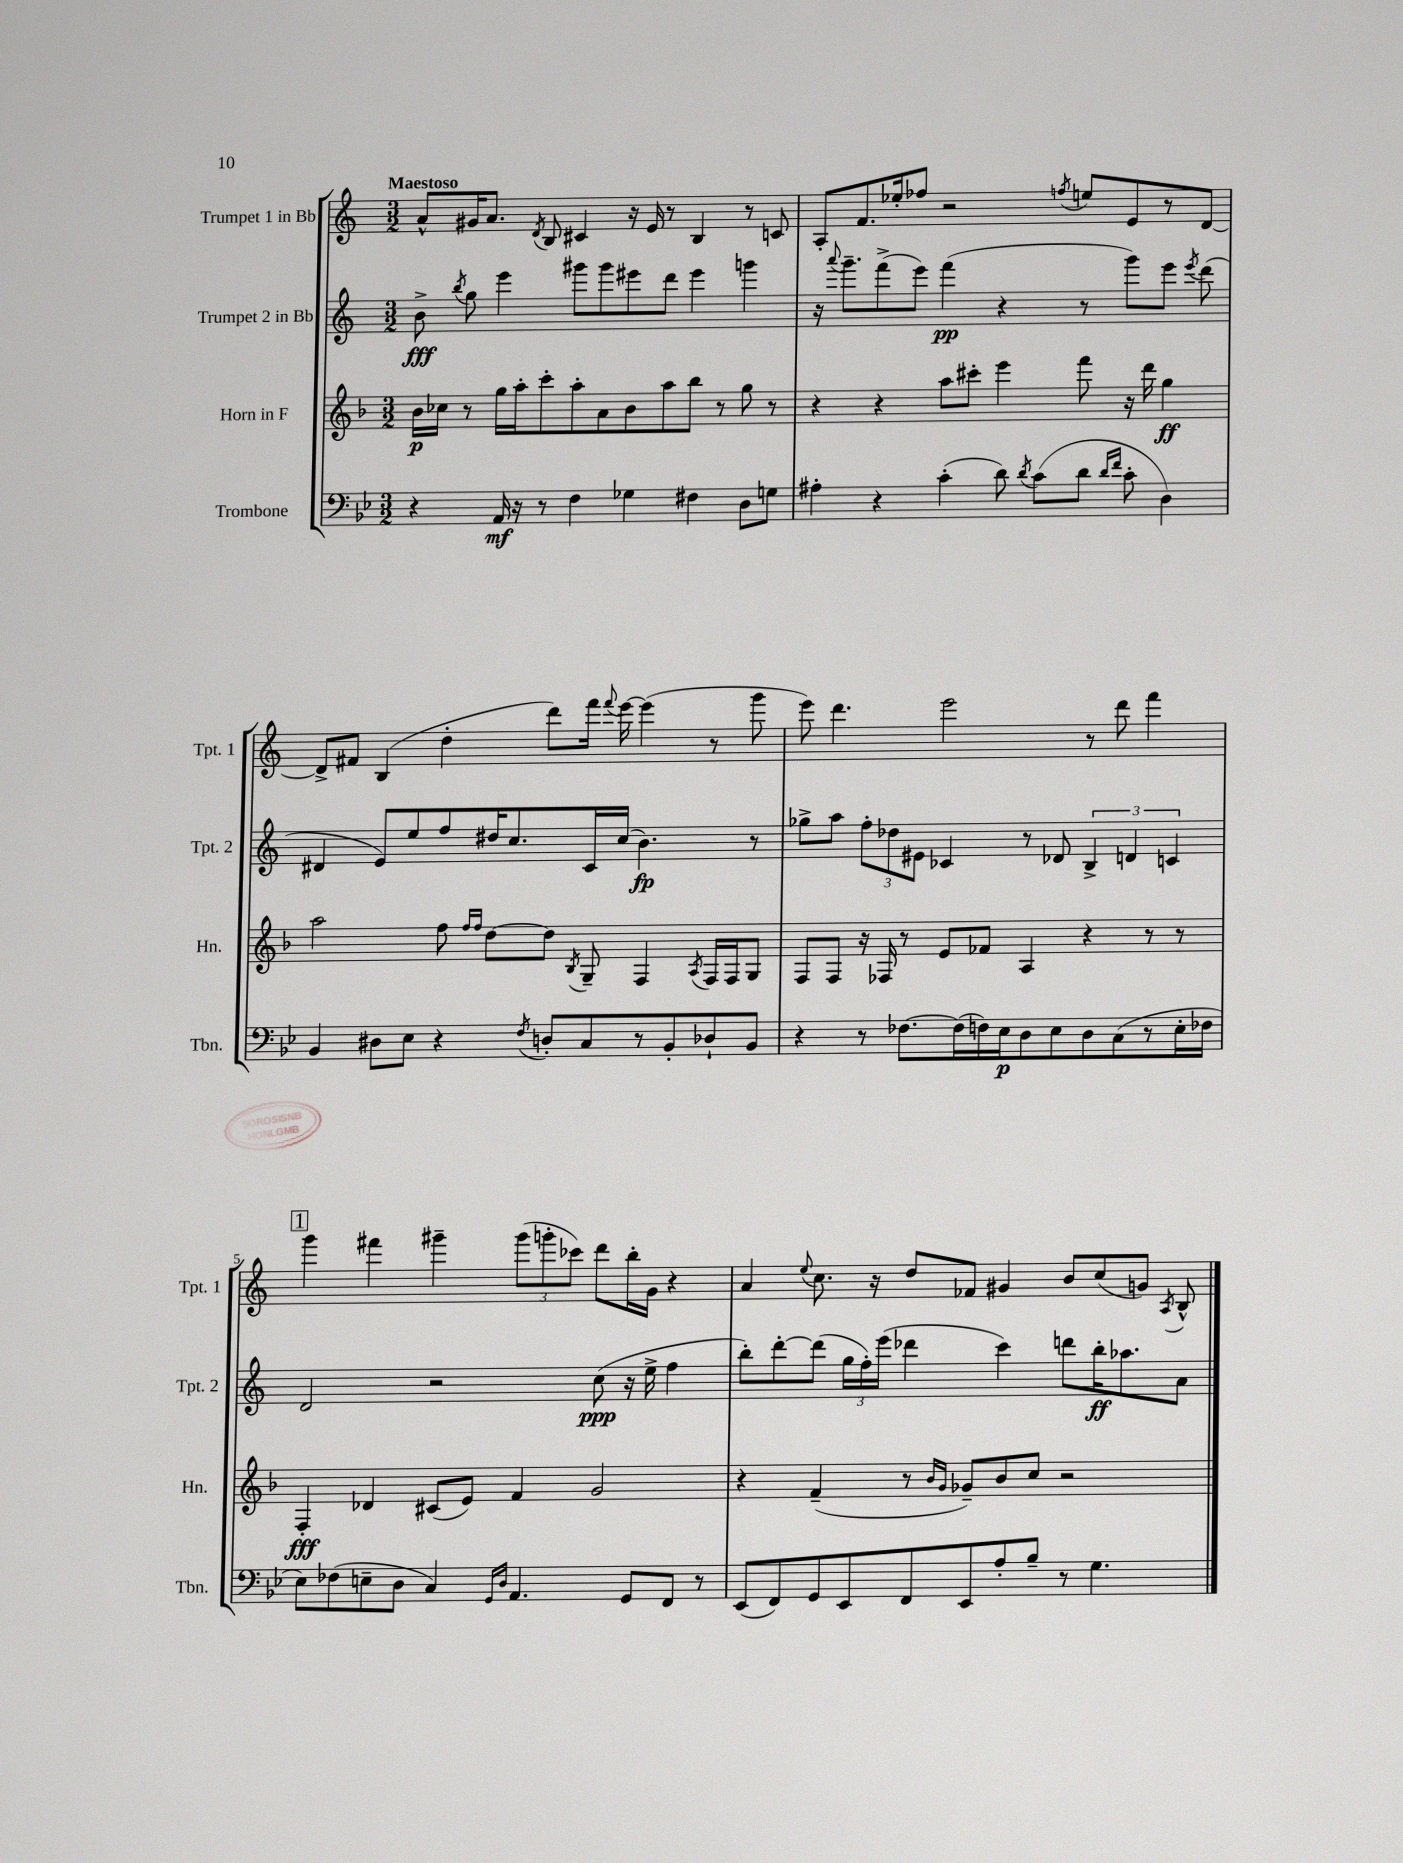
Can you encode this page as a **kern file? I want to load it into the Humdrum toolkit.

**kern	**kern	**kern	**kern
*staff4	*staff3	*staff2	*staff1
*clefF4	*clefG2	*clefG2	*clefG2
*k[b-e-]	*k[b-]	*k[]	*k[]
*M3/2	*M3/2	*M3/2	*M3/2
4r	16b-	8b^	8a^^
.	16cc-	.	.
.	.	8qbb	.
.	8r	8gg	16g#
.	.	.	8.a
16AA	16gg	4eee	.
16r	16aa'	.	.
.	.	.	8qd
8r	8ccc'	.	8B
4F	8aa'	8ggg#	4c#
.	8a	8ggg#	.
4G-	8b-	8eee#	16r
.	.	.	16e
.	8aa	8ddd	8r
4F#	8bb-	4eee#	4B
.	8r	.	.
8D	8gg	4ggg	8r
8G	8r	.	8c
=	=	=	=
4A#'	4r	16r	8A'
.	.	8qqaaa	.
.	.	8.ggg~	.
.	.	.	8.f
4r	4r	(8fff^	.
.	.	.	16ee-'
.	.	8eee)	8ff-
(4c'	8aa	(4fff	2r
.	8ccc#'	.	.
8d)	4eee	4r	.
8qd	.	.	.
(8c	.	.	.
.	.	.	8qff
8d	8fff	8r	8ee
16qqd	.	.	.
16qqf	.	.	.
8c'	16r	8ggg)	8e
.	16ddd	.	.
4D)	4gg	8eee	8r
.	.	8qeee	.
.	.	(8ddd	[8d
=	=	=	=
4BB-	2aa	4d#	8d^]
.	.	.	8f#
8D#	.	8e)	(4B
8E-	.	8ee	.
4r	8ff	8ff	4dd'
.	16qqff	.	.
.	16qqff	.	.
.	[8dd	16dd#	.
.	.	8.cc	.
8qF	.	.	.
8D'	8dd]	.	8ddd)
.	8qB-	.	.
8C	8G~	16c	16fff
.	.	.	8qqfff
.	.	(16cc	[16eee
8r	4F	4.b)	(4eee]
8BB-'	.	.	.
.	8qA	.	.
8D-`	16F	.	8r
.	16F	.	.
8BB-	8G	8r	8ggg
=	=	=	=
4r	8F	8gg-^	8eee)
.	8F	8aa	4.ddd
8r	16r	12ff'	.
.	16F-	.	.
.	.	12dd-	.
[8.F-	8r	.	.
.	.	12e#	.
.	8e	4c-	2eee
(16F-]	.	.	.
16F)	8f-	.	.
16E-	.	.	.
8D	4A	8r	.
8E-	.	8d-	.
8D	4r	6B^	8r
(8C	.	.	8ddd
.	.	6d	.
8r	8r	.	4fff
.	.	6c	.
16E-'	8r	.	.
16F-	.	.	.
=	=	=	=
8E-)	4F'	2d	4ggg
(8F-	.	.	.
8E~	4d-	.	4fff#
8D	.	.	.
4C)	(8c#	2r	4ggg#~
.	8e)	.	.
16qqGG	.	.	.
16qqD	.	.	.
4.AA	4f	.	(12ggg#
.	.	.	12ggg'
.	.	.	12ccc-)
.	2g	(8cc	8ddd
8GG	.	16r	16bb'
.	.	16ee^	16g
8FF	.	4ff	4r
8r	.	.	.
=	=	=	=
(8EE-	4r	8bb')	4a
8FF)	.	[8ddd'	.
.	.	.	8qqee
8GG	(4f~	(8ddd]	8.cc
8EE-	.	24gg	.
.	.	24ff')	.
.	.	.	16r
.	.	(24eee	.
8FF	8r	4ddd-	8dd
.	16qqb-	.	.
.	16qqg	.	.
8EE-	8g-~)	.	8f-
8A'	8b-	4ccc)	4g#
8B-~	8cc	.	.
8r	2r	8ddd	8b
4.G	.	16bb'	(8cc
.	.	8.aa-	.
.	.	.	8g)
.	.	.	8qA
.	.	8a	8B^^
==	==	==	==
*-	*-	*-	*-
